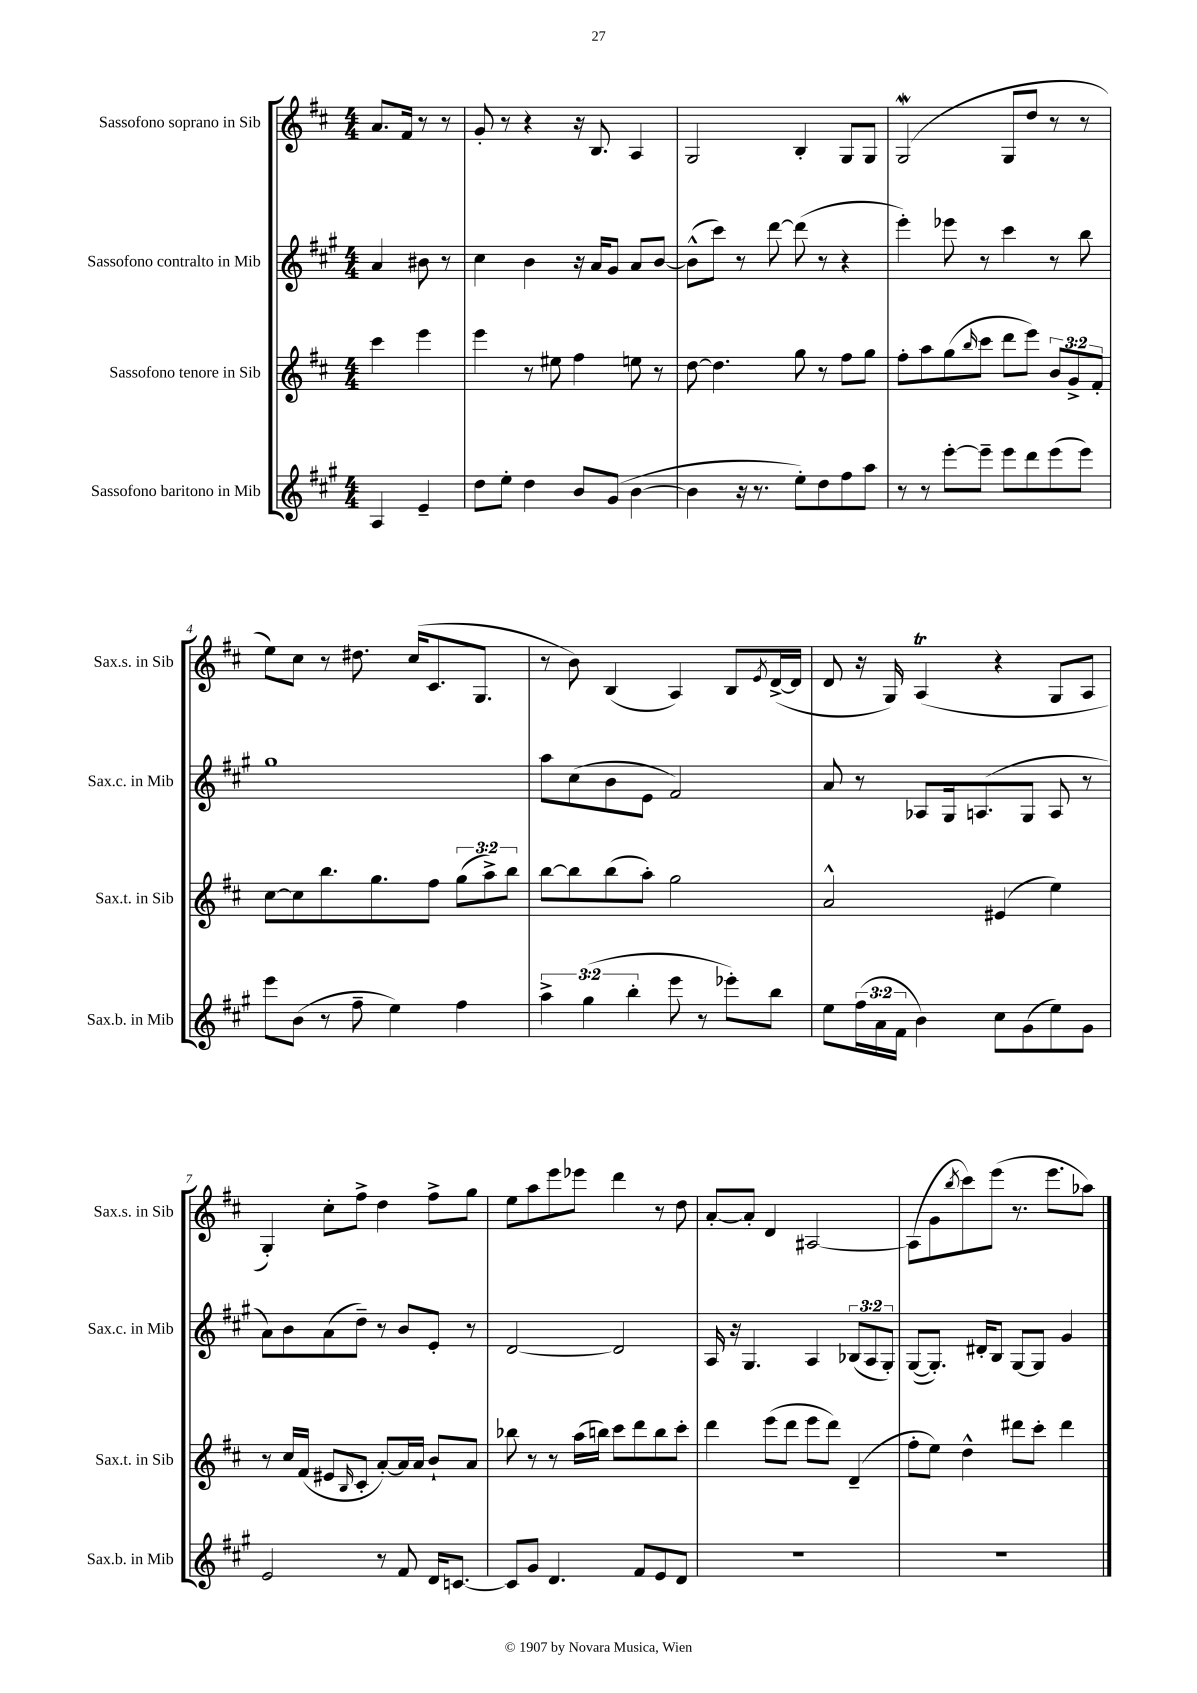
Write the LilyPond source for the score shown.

<<
\new StaffGroup <<
\new Staff = "s0" \with { instrumentName = "Sassofono soprano in Sib" shortInstrumentName = "Sax.s. in Sib" } {
    \clef treble \key d \major \numericTimeSignature \time 4/4 \partial 2
    a'8. fis'16 r8 r8 |
    g'8-. r8 r4 r16 b8. a4 |
    g2 b4-. g8 g8 |
    g2\mordent( g8 d''8 r8 r8 |
    e''8) cis''8 r8 dis''8. cis''16( cis'8. g8. |
    r8 b'8) b4( a4) b8 \acciaccatura { e'8 } d'16~->( d'16 |
    d'8 r16 g16) a4\trill( r4 g8 a8 |
    g4-.) cis''8-. fis''8-> d''4 fis''8-> g''8 |
    e''8 a''8 e'''8 ees'''8 d'''4 r8 d''8 |
    a'8~-. a'8-. d'4 ais2~ |
    ais8( g'8 \acciaccatura { b''8 } cis'''8) e'''8( r8. e'''8. aes''8) \bar "|." |
}
\new Staff = "s1" \with { instrumentName = "Sassofono contralto in Mib" shortInstrumentName = "Sax.c. in Mib" } {
    \clef treble \key a \major \numericTimeSignature \time 4/4 \override Staff.TupletNumber.text = #tuplet-number::calc-fraction-text \partial 2
    a'4 bis'8 r8 |
    cis''4 b'4 r16 a'16 gis'8 a'8 b'8~ |
    b'8-^( cis'''8) r8 d'''8~ d'''8( r8 r4 |
    e'''4-.) ees'''8 r8 cis'''4 r8 b''8 |
    gis''1 |
    a''8 cis''8( b'8 e'8 fis'2) |
    a'8 r8 aes8 gis16 a8.( gis8 a8 r8 |
    a'8) b'8 a'8( d''8--) r8 b'8 e'8-. r8 |
    d'2~ d'2 |
    a16 r16 gis4. a4 \tuplet 3/2 { bes8( a8 gis8-.) } |
    gis8~( gis8.-.) dis'16-. b8 gis8~ gis8 gis'4 \bar "|." |
}
\new Staff = "s2" \with { instrumentName = "Sassofono tenore in Sib" shortInstrumentName = "Sax.t. in Sib" } {
    \clef treble \key d \major \numericTimeSignature \time 4/4 \override Staff.TupletNumber.text = #tuplet-number::calc-fraction-text \partial 2
    cis'''4 e'''4 |
    e'''4 r8 eis''8 fis''4 e''8 r8 |
    d''8~ d''4. g''8 r8 fis''8 g''8 |
    fis''8-. a''8 g''8( \grace { b''16 } cis'''8 d'''8 e'''8) \tuplet 3/2 { b'8 g'8-> fis'8-. } |
    cis''8~ cis''8 b''8. g''8. fis''8 \tuplet 3/2 { g''8( a''8->) b''8 } |
    b''8~ b''8 b''8( a''8-.) g''2 |
    a'2-^ eis'4( e''4) |
    r8 cis''16 fis'16( eis'8 \grace { b16 } cis'8-. a'8~-.) a'16 a'16 b'8-! a'8 |
    bes''8 r8 r8 a''16( b''16) cis'''8 d'''8 b''8 cis'''8-. |
    d'''4 e'''8( d'''8 e'''8 d'''8) d'4--( |
    fis''8-. e''8) d''4-^ dis'''8 cis'''8-. dis'''4 \bar "|." |
}
\new Staff = "s3" \with { instrumentName = "Sassofono baritono in Mib" shortInstrumentName = "Sax.b. in Mib" } {
    \clef treble \key a \major \numericTimeSignature \time 4/4 \override Staff.TupletNumber.text = #tuplet-number::calc-fraction-text \partial 2
    a4 e'4-- |
    d''8 e''8-. d''4 b'8 gis'8( b'4~ |
    b'4 r16 r8. e''8-.) d''8 fis''8 a''8 |
    r8 r8 e'''8~-. e'''8-- e'''8 d'''8 e'''8( e'''8) |
    e'''8 b'8( r8 fis''8-- e''4) fis''4 |
    \tuplet 3/2 { a''4-> gis''4( b''4-. } e'''8 r8 ees'''8-.) b''8 |
    e''8 \tuplet 3/2 { fis''16( a'16 fis'16 } b'4) cis''8 gis'8( e''8) gis'8 |
    e'2 r8 fis'8 d'16 c'8.~ |
    c'8 gis'8 d'4. fis'8 e'8 d'8 |
    R1 |
    R1 \bar "|." |
}
>>
>>
